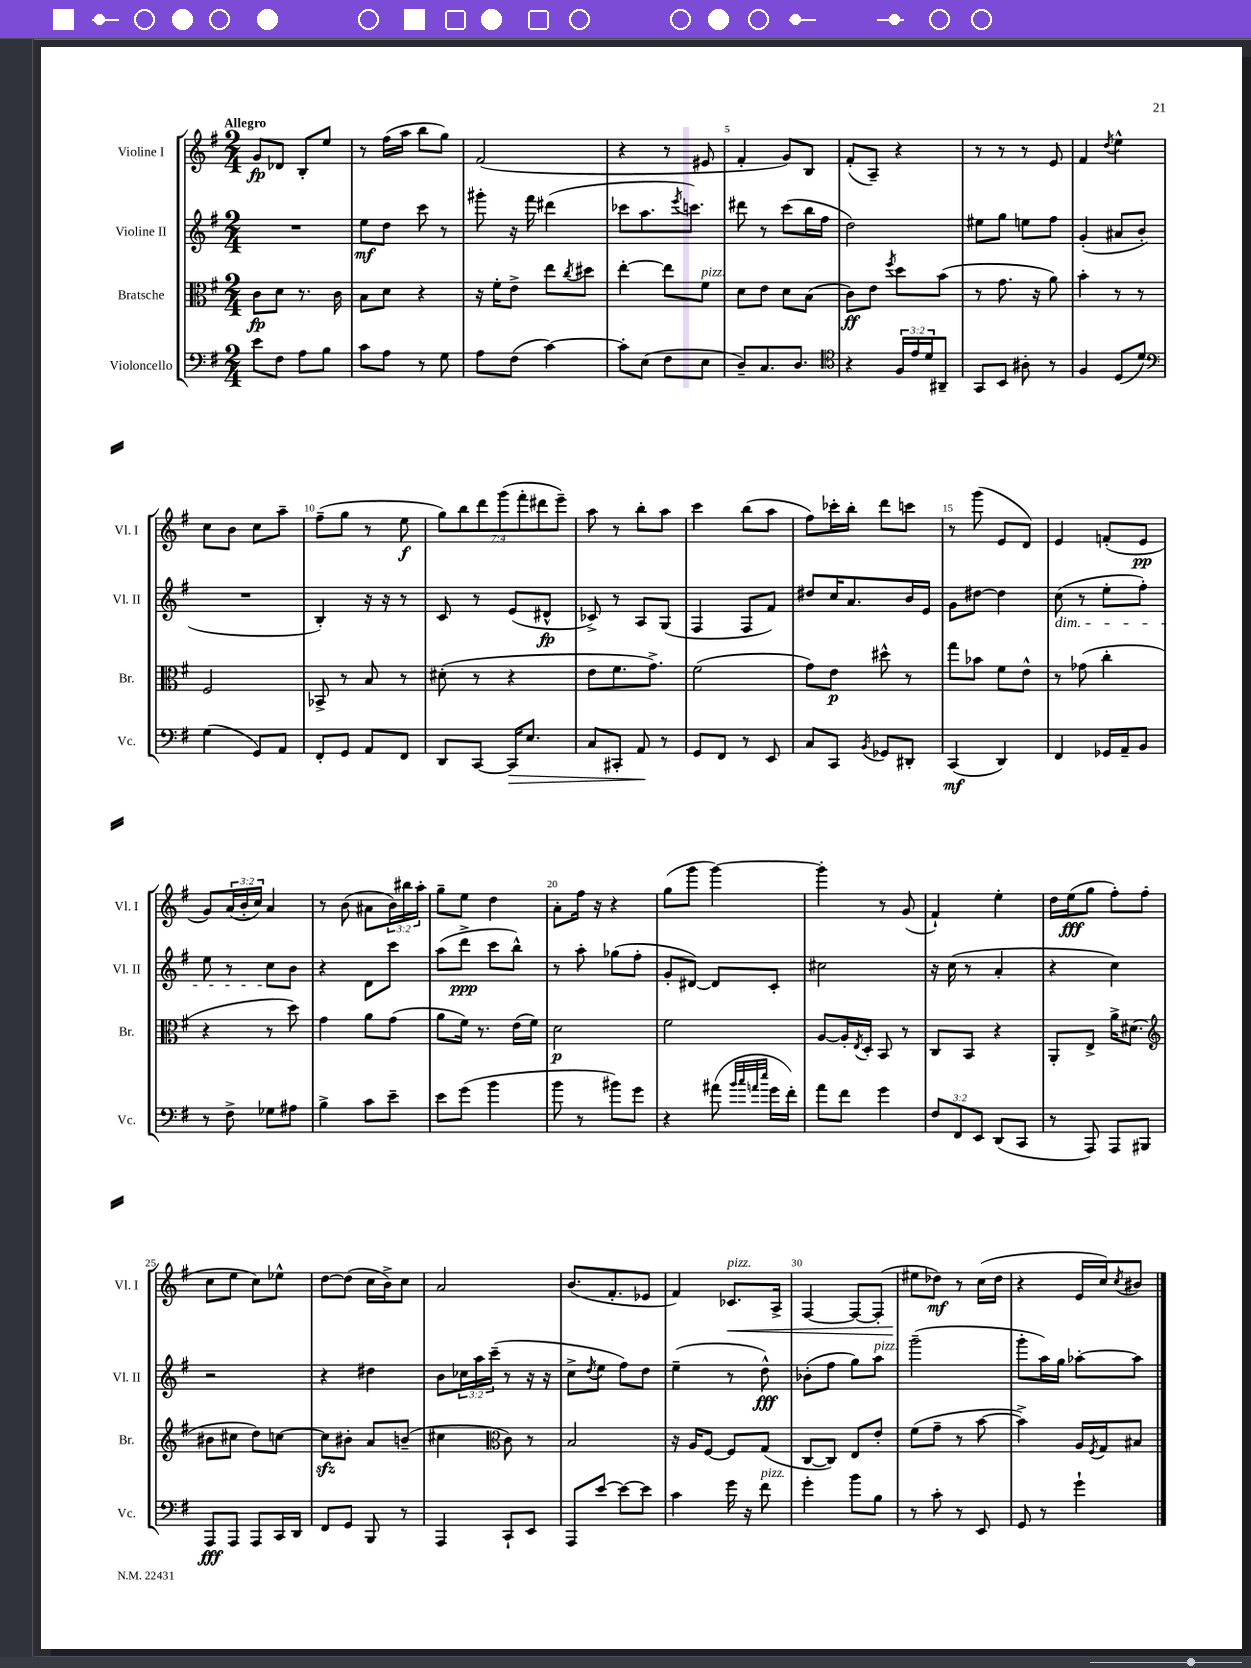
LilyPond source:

<<
\new StaffGroup <<
\new Staff = "s0" \with { instrumentName = "Violine I" shortInstrumentName = "Vl. I" } {
    \clef treble \key g \major \numericTimeSignature \time 2/4 \override Staff.TupletNumber.text = #tuplet-number::calc-fraction-text \tempo "Allegro"
    g'8\fp des'8 b8-. e''8 |
    r8 fis''16( a''16 b''8 g''8) |
    fis'2( |
    r4 r8 eis'8 |
    fis'4-. g'8) b8 |
    fis'8-.( a8--) r4 |
    r8 r8 r8 e'8 |
    fis'4 \acciaccatura { d''8 } e''4-^ |
    c''8 b'8 c''8 a''8-- |
    fis''8--( g''8 r8 e''8\f |
    \tuplet 7/4 { g''8) b''8 d'''8 g'''8( fis'''8-. dis'''8 e'''8--) } |
    a''8 r8 b''8-. a''8 |
    c'''4 b''8( a''8 |
    fis''8) ces'''16-. b''16-. d'''8 c'''8 |
    r8 g'''8( e'8 d'8) |
    e'4 f'8-.( e'8\pp |
    g'8) \tuplet 3/2 { a'16( b'16-. c''16) } a'4 |
    r8 b'8( ais'8 \tuplet 3/2 { b'16) bis''16 a''16-. } |
    g''8-- e''8 d''4 |
    a'8-. fis''16 r16 r4 |
    g''8( g'''8 g'''4~) |
    g'''4-. r8 g'8( |
    fis'4-!) e''4-. |
    d''16 e''16\fff( g''8 fis''8-.) fis''8( |
    c''8 e''8 c''8) ees''8-^ |
    d''8~ d''8( c''16 b'16->) c''8 |
    a'2 |
    b'8.( fis'8.-. ees'8 |
    fis'4) ces'8.\<^\markup { \italic "pizz." } a16-> |
    fis4~ fis8~ fis8-.( |
    eis''8\! des''8\mf) r8 c''16( des''16 |
    r4 e'16 c''16) \acciaccatura { c''8 } bis'8 \bar "|." |
}
\new Staff = "s1" \with { instrumentName = "Violine II" shortInstrumentName = "Vl. II" } {
    \clef treble \key g \major \numericTimeSignature \time 2/4 \override Staff.TupletNumber.text = #tuplet-number::calc-fraction-text
    R2 |
    e''8\mf d''8 c'''8 r8 |
    gis'''8-. r16 fis'''16 dis'''4( |
    ces'''8 a''8. \acciaccatura { e'''8 } c'''8.) |
    dis'''8 r8 c'''8( b''16 fis''16 |
    d''2) |
    eis''8 g''8 e''8 fis''8 |
    g'4-.( ais'8 b'8-. |
    R2 |
    b4-.) r16 r16 r8 |
    c'8 r8 e'8( dis'8-^\fp |
    ces'8->) r8 a8 g8( |
    fis4 fis8 fis'8) |
    dis''8 c''16 a'8. b'16 e'16 |
    g'8 dis''8~ dis''4 |
    c''8\dim( r8 e''8-. fis''8-.) |
    e''8 r8 c''8\! b'8 |
    r4 d'8 c'''8 |
    a''8( d'''8->\ppp c'''8 b''8-^) |
    r8 a''8-. ges''8( fis''8-. |
    g'8-. dis'8~) dis'8 c'8-. |
    cis''2 |
    r16 c''16( r8 a'4-. |
    r4 c''4) |
    r2 |
    r4 dis''4 |
    b'8 \tuplet 3/2 { ces''16 a''16 c'''16--( } r8 r16 r16 |
    c''8-> \acciaccatura { d''8 } e''8 fis''8) d''8 |
    e''4--( r8 d''8-^\fff) |
    bes'8-.( fis''8 g''8) a''8^\markup { \italic "pizz." } |
    g'''2--( |
    g'''8-. a''16) g''16 aes''8~-. aes''8 \bar "|." |
}
\new Staff = "s2" \with { instrumentName = "Bratsche" shortInstrumentName = "Br." } {
    \clef alto \key g \major \numericTimeSignature \time 2/4
    c'8\fp d'8 r8. c'16 |
    b8 d'8 r4 |
    r16 fis'16-. e'8-> e''8 \acciaccatura { c''8 } dis''8 |
    e''4~-. e''8 fis'8^\markup { \italic "pizz." } |
    d'8 e'8 d'8 b8( |
    c'8\ff) e'8 \acciaccatura { fis''8 } d''8 b'8( |
    r8 g'8. r16 a'8) |
    b'4-. r8 r8 |
    fis2 |
    bes,8-> r8 b8 r8 |
    dis'8-.( r8 r4 |
    e'8 fis'8. g'8.->) |
    fis'2( |
    g'8) e'8\p dis''8-^ r8 |
    g''8 bes'8 fis'8 e'8-^ |
    r8 ges'8( c''4-. |
    r4 r8 d''8) |
    g'4 a'8 g'8( |
    a'8 fis'16) r8. e'16( fis'16) |
    d'2\p |
    fis'2 |
    a8~ a16-. \acciaccatura { e8 } d16-. b,8 r8 |
    c8 b,8 r4 |
    a,8-. e8-> a'16-> dis'8.( |
    \clef treble bis'8 cis''8 d''8) c''8~ |
    c''8\sfz bis'8-. a'8 b'8--( |
    cis''4 \clef alto c'8) r8 |
    b2 |
    r16 a16 fis8~ fis8 g8( |
    c8~ c8) e8 e'8-. |
    fis'8( g'8-- r8 b'8~ |
    b'4->) a16 \acciaccatura { fis8 } g16 bis8 \bar "|." |
}
\new Staff = "s3" \with { instrumentName = "Violoncello" shortInstrumentName = "Vc." } {
    \clef bass \key g \major \numericTimeSignature \time 2/4 \override Staff.TupletNumber.text = #tuplet-number::calc-fraction-text
    e'8 fis8 a8 b8 |
    c'8 a8 r8 g8 |
    a8 fis8( c'4~) |
    c'8-. e8( fis8 e8 |
    d8--) c8. d8. |
    \clef tenor r4 \tuplet 3/2 { fis16 e'16 d'16 } ais,8-- |
    g,8 b,8 ais8-. r8 |
    fis4 d8( d'8) |
    \clef bass g4( g,8) a,8 |
    fis,8-. g,8 a,8 fis,8 |
    d,8 c,8~ c,16\> e8. |
    c8 cis,8-. a,8\! r8 |
    g,8 fis,8 r8 e,8 |
    c8 c,8 \acciaccatura { b,8 } ges,8 dis,8-. |
    c,4\mf( d,4) |
    fis,4 ges,16 a,16-- b,8 |
    r8 fis8-> ges8 ais8 |
    b4-> c'8 e'8-- |
    e'8 g'8( b'4 |
    b'8 r8 bis'8) g'8 |
    r4 ais'8( \grace { b'32 c''32 a'32 e''32 } g'16 fis'16-.) |
    a'8 fis'8 g'4 |
    \tuplet 3/2 { fis8 fis,8 e,8 } d,8( c,8 |
    r8 a,,8) a,,8 bis,,8 |
    a,,8\fff a,,8 a,,8 c,16 d,16 |
    fis,8 g,8 b,,8 r8 |
    a,,4 c,8-! e,8 |
    a,,8 e'8~ e'8~ e'8 |
    c'4 g'16 r16 fis'8^\markup { \italic "pizz." } |
    g'4-. b'8 b8 |
    r8 c'8-. r8 e,8 |
    g,8 r8 g'4-! \bar "|." |
}
>>
>>
